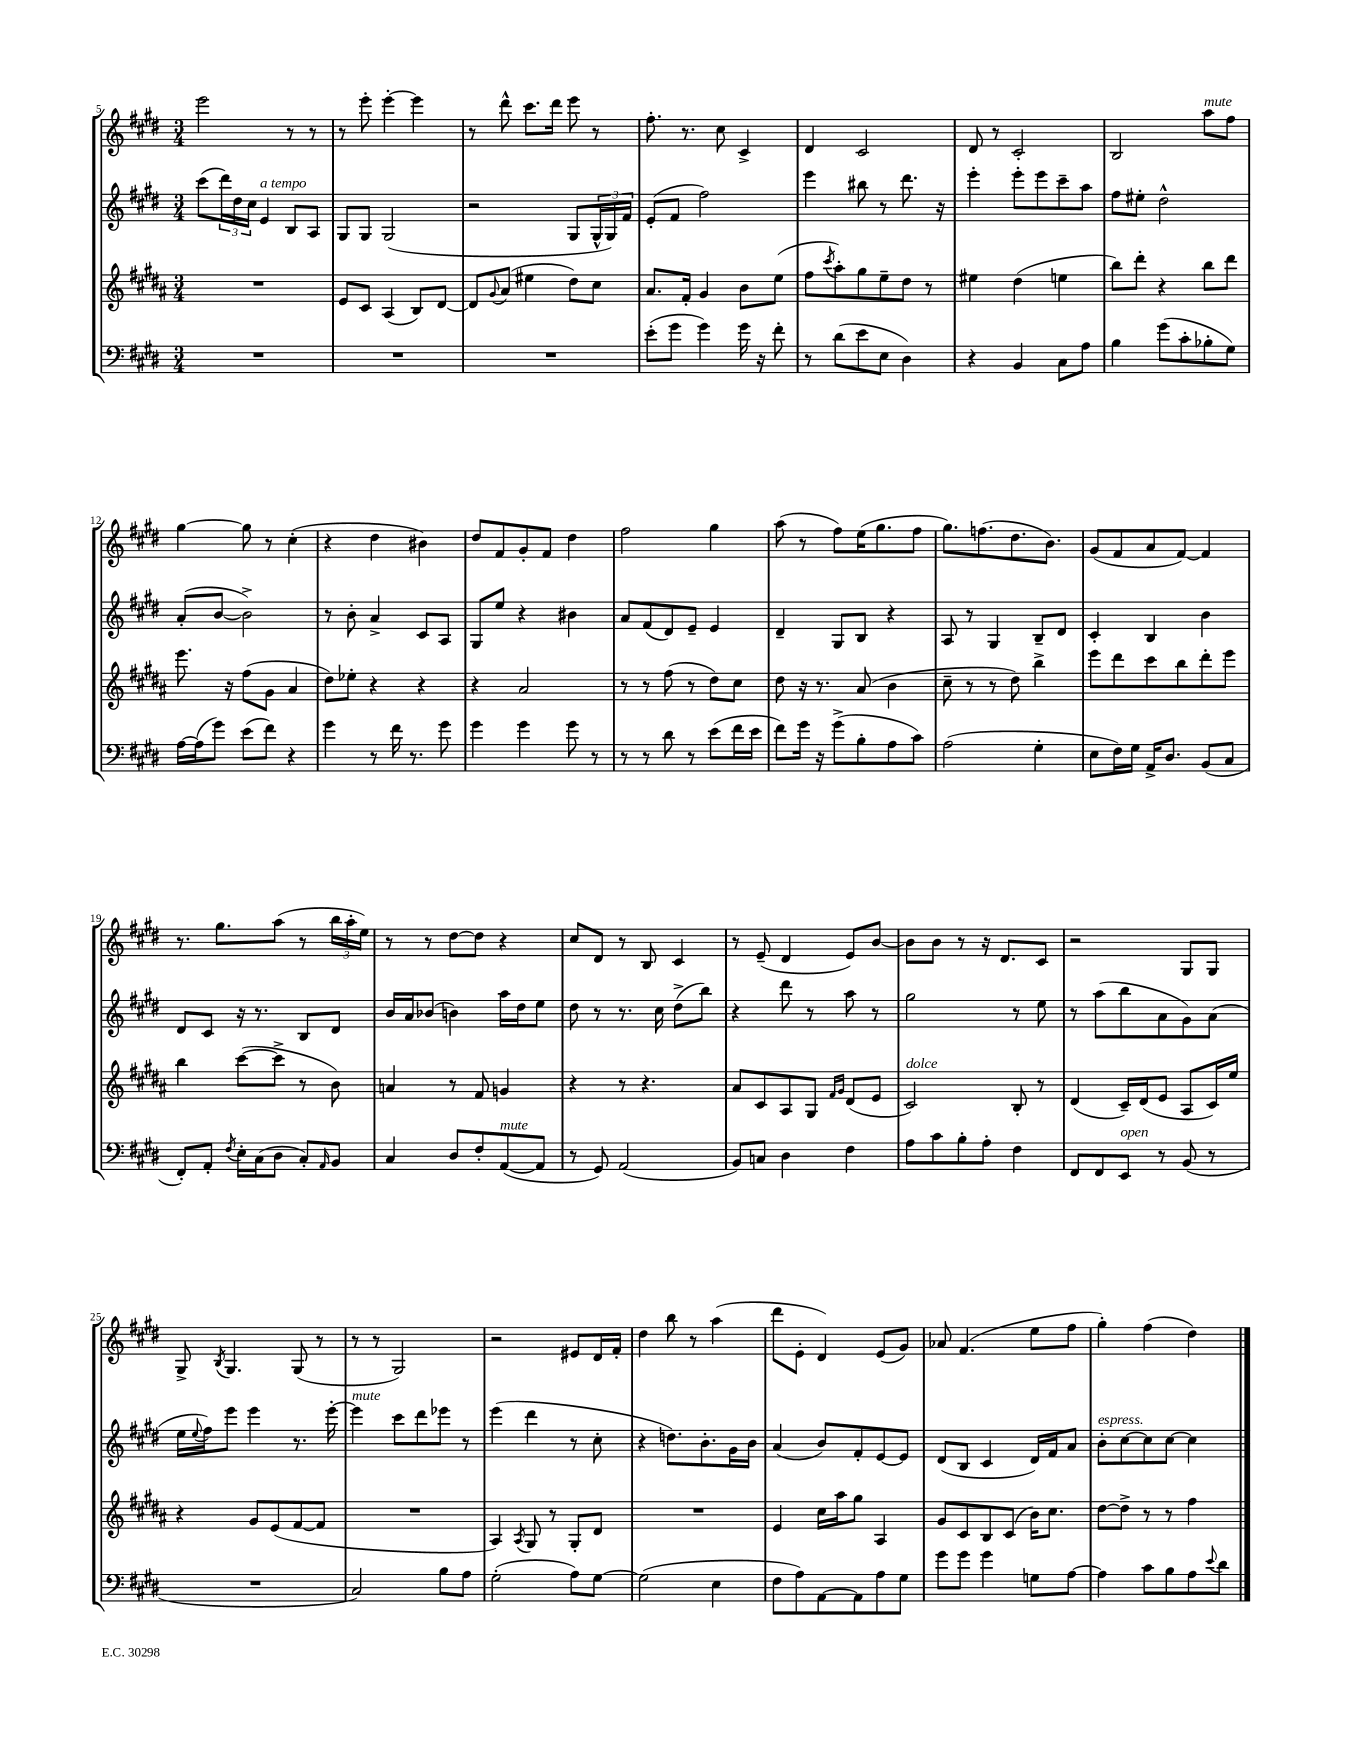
<<
\new StaffGroup <<
\new Staff = "s0" {
    \clef treble \key e \major \numericTimeSignature \time 3/4
    e'''2 r8 r8 |
    r8 e'''8-. e'''4~-. e'''4 |
    r8 dis'''8-^ cis'''8. dis'''16 e'''8 r8 |
    fis''8.-. r8. cis''8 cis'4-> |
    dis'4 cis'2 |
    dis'8 r8 cis'2-. |
    b2 a''8^\markup { \italic "mute" } fis''8 |
    gis''4~ gis''8 r8 cis''4-.( |
    r4 dis''4 bis'4) |
    dis''8 fis'8 gis'8-. fis'8 dis''4 |
    fis''2 gis''4 |
    a''8( r8 fis''8) e''16( gis''8. fis''8 |
    gis''8.) f''8.( dis''8. b'8.) |
    gis'8( fis'8 a'8 fis'8~) fis'4 |
    r8. gis''8. a''8( r8 \tuplet 3/2 { b''16 a''16-. e''16) } |
    r8 r8 dis''8~ dis''8 r4 |
    cis''8 dis'8 r8 b8 cis'4 |
    r8 e'8--( dis'4 e'8) b'8~ |
    b'8 b'8 r8 r16 dis'8. cis'8 |
    r2 gis8 gis8 |
    gis8-> \acciaccatura { b8 } gis4. gis8( r8 |
    r8 r8 gis2) |
    r2 eis'8 dis'16 fis'16-. |
    dis''4 b''8 r8 a''4( |
    dis'''8 e'8-. dis'4) e'8( gis'8) |
    aes'8 fis'4.( e''8 fis''8 |
    gis''4-.) fis''4( dis''4) \bar "|." |
}
\new Staff = "s1" {
    \clef treble \key e \major \numericTimeSignature \time 3/4
    cis'''8( \tuplet 3/2 { dis'''16) dis''16 cis''16 } e'4^\markup { \italic "a tempo" } b8 a8 |
    gis8 gis8 gis2( |
    r2 gis8 \tuplet 3/2 { gis16-^ gis16) fis'16 } |
    e'8-.( fis'8 fis''2) |
    e'''4 bis''8 r8 dis'''8. r16 |
    e'''4-. e'''8-. e'''8 cis'''8-- a''8 |
    fis''8 eis''8-. dis''2-^ |
    a'8-.( b'8~ b'2->) |
    r8 b'8-. a'4-> cis'8 a8 |
    gis8 e''8 r4 bis'4 |
    a'8 fis'8( dis'8) e'8-- e'4 |
    dis'4-- gis8 b8 r4 |
    a8 r8 gis4 b8-- dis'8 |
    cis'4-. b4 b'4 |
    dis'8 cis'8 r16 r8. b8 dis'8 |
    b'16 a'16 bes'8( b'4) a''16 dis''16 e''8 |
    dis''8 r8 r8. cis''16 dis''8->( b''8) |
    r4 dis'''8 r8 a''8 r8 |
    gis''2 r8 e''8 |
    r8 a''8( b''8 a'8 gis'8) a'8( |
    e''16 \appoggiatura { e''8 } fis''16) e'''8 e'''4 r8. e'''16~-. |
    e'''4^\markup { \italic "mute" } cis'''8 dis'''8 ees'''8 r8 |
    e'''4( dis'''4 r8 cis''8-. |
    r4 d''8.) b'8.-. gis'16 b'16 |
    a'4( b'8) fis'8-. e'8~ e'8 |
    dis'8( b8 cis'4 dis'16) fis'16 a'8 |
    b'8-.^\markup { \italic "espress." } cis''8~ cis''8 cis''8~ cis''4 \bar "|." |
}
\new Staff = "s2" {
    \clef treble \key b \major \numericTimeSignature \time 3/4
    R2. |
    e'8 cis'8 ais4( b8) dis'8~ |
    dis'8 \appoggiatura { gis'8 } ais'8( eis''4 dis''8) cis''8 |
    ais'8. fis'16-. gis'4 b'8 e''8( |
    fis''8 \acciaccatura { cis'''8 } ais''8-.) gis''8 e''8-- dis''8 r8 |
    eis''4 dis''4( e''4 |
    b''8) dis'''8-. r4 b''8 dis'''8 |
    e'''8. r16 fis''8( gis'8 ais'4 |
    dis''8) ees''8-. r4 r4 |
    r4 ais'2 |
    r8 r8 fis''8( r8 dis''8) cis''8 |
    dis''8 r16 r8. ais'8( b'4 |
    cis''8-- r8 r8 dis''8) b''4-> |
    e'''8 dis'''8 cis'''8 b''8 dis'''8-. e'''8 |
    b''4 cis'''8~( cis'''8-> r8 b'8) |
    a'4 r8 fis'8 g'4 |
    r4 r8 r4. |
    ais'8 cis'8 ais8 gis8 \grace { fis'16 gis'16 } dis'8( e'8 |
    cis'2^\markup { \italic "dolce" }) b8-. r8 |
    dis'4( cis'16--) dis'16( e'8 ais8 cis'16) e''16 |
    r4 gis'8 e'8( fis'8~ fis'8 |
    R2. |
    ais4) \acciaccatura { ais8 } gis8 r8 gis8-. dis'8 |
    R2. |
    e'4 cis''16 ais''16 gis''8 ais4 |
    gis'8 cis'8 b8 cis'8( b'16) cis''8. |
    dis''8~ dis''8-> r8 r8 fis''4 \bar "|." |
}
\new Staff = "s3" {
    \clef bass \key e \major \numericTimeSignature \time 3/4
    R2. |
    R2. |
    R2. |
    e'8-.( gis'8 gis'4) gis'16 r16 fis'8-. |
    r8 dis'8( e'8 e8 dis4) |
    r4 b,4 cis8 a8 |
    b4 gis'8( cis'8-. bes8-. gis8) |
    a16~ a16( gis'8) e'8( fis'8) r4 |
    gis'4 r8 fis'16 r8. gis'8 |
    gis'4 gis'4 gis'8 r8 |
    r8 r8 dis'8 r8 e'8( fis'16 e'16 |
    fis'8) gis'16 r16 gis'8->( b8-. a8 cis'8) |
    a2( gis4-. |
    e8 fis16) gis16 a,16-> dis8. b,8( cis8 |
    fis,8-.) a,8-. \acciaccatura { fis8 } e16-. cis16( dis8 cis8-.) \grace { a,16 } b,8 |
    cis4 dis8 fis8-. a,8~^\markup { \italic "mute" }( a,8 |
    r8 gis,8) a,2( |
    b,8) c8 dis4 fis4 |
    a8 cis'8 b8-. a8-. fis4 |
    fis,8 fis,8 e,8^\markup { \italic "open" } r8 b,8( r8 |
    R2. |
    cis2) b8 a8 |
    gis2-.( a8) gis8~ |
    gis2( e4 |
    fis8 a8) a,8~ a,8 a8 gis8 |
    gis'8 gis'8 gis'4 g8 a8~ |
    a4 cis'8 b8 a8 \appoggiatura { e'8 } dis'8 \bar "|." |
}
>>
>>
\layout { \context { \Score currentBarNumber = #5 } }
